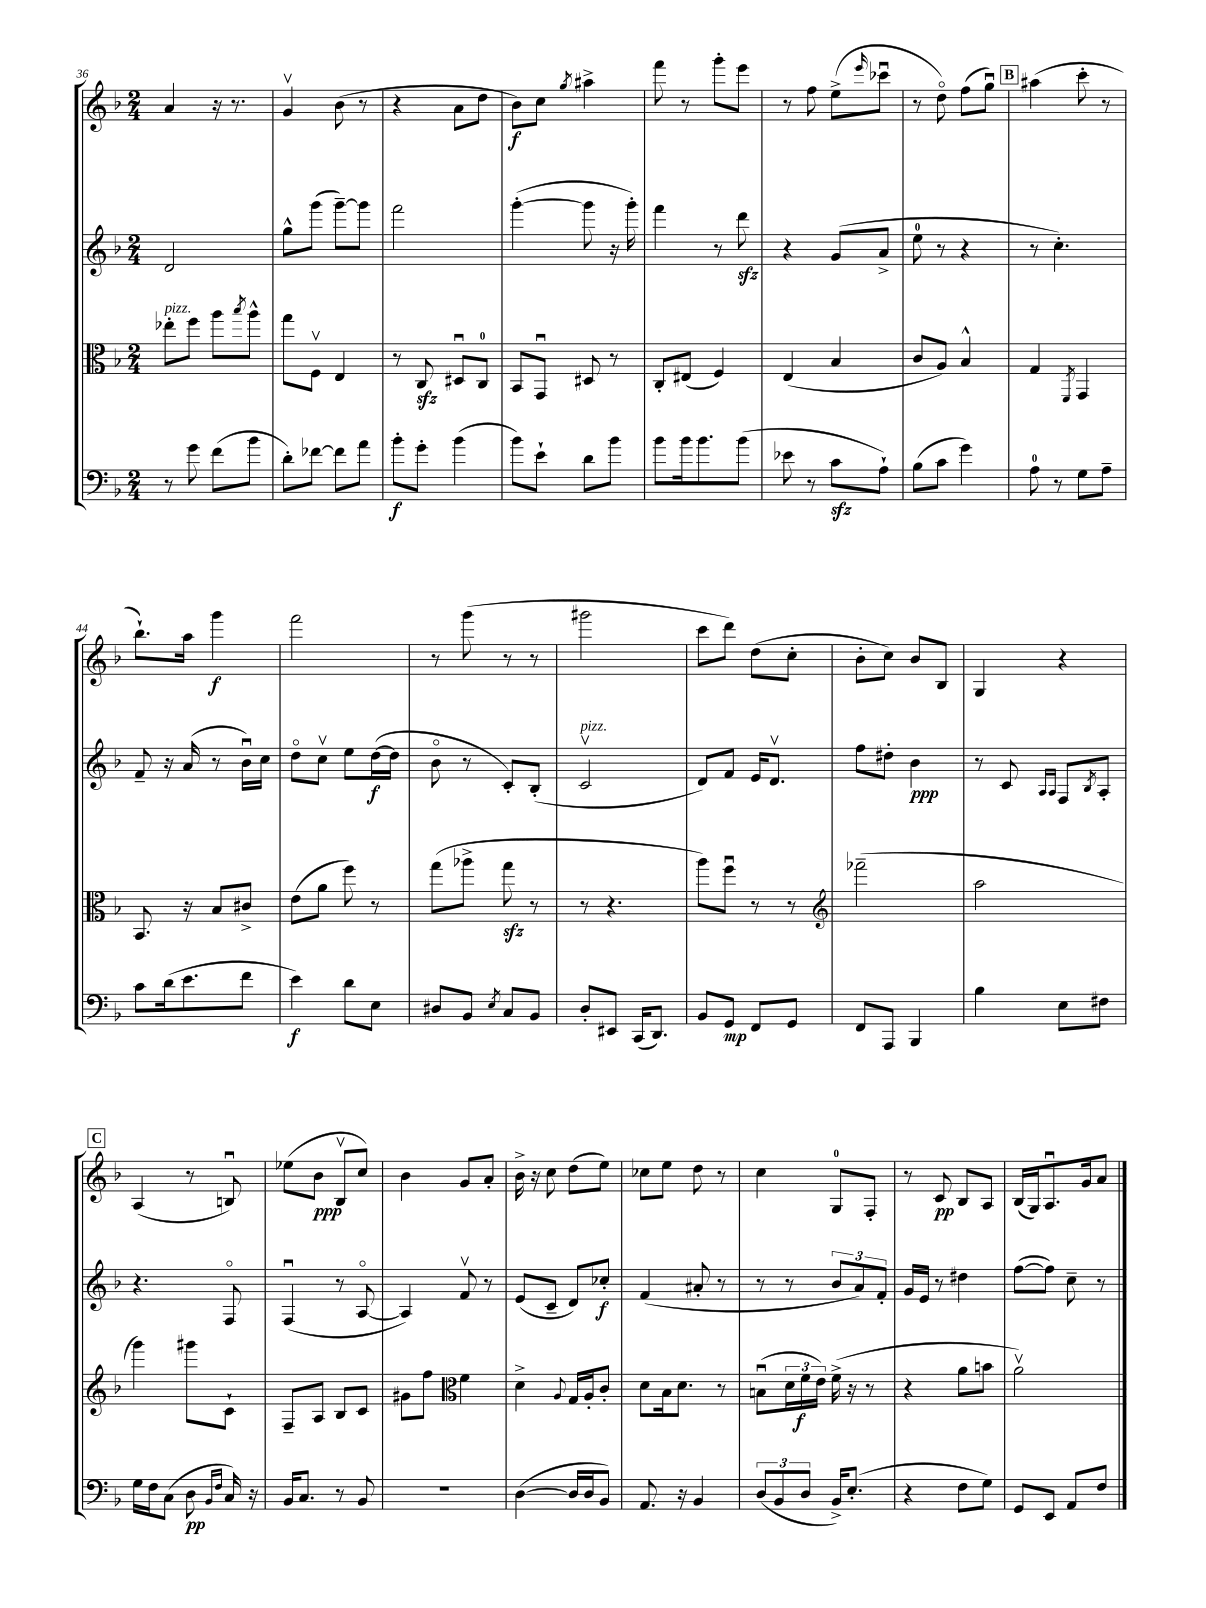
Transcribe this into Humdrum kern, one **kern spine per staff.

**kern	**kern	**kern	**kern
*staff4	*staff3	*staff2	*staff1
*clefF4	*clefC3	*clefG2	*clefG2
*k[b-]	*k[b-]	*k[b-]	*k[b-]
*M2/4	*M2/4	*M2/4	*M2/4
8r	8ee-'\L	2d/	4a/
8g\	8ff\J	.	.
(8f\L	8aa\L	.	16r
.	.	.	8.r
.	8qbb-/	.	.
8b-\J	8aa^^\J	.	.
=	=	=	=
8d'\L)	8gg\L	8gg^^\L	4gv/
[8f-\J	8Fv\J	(8ggg\J	.
8f-\]L	4E/	[8ggg~\L)	(8b-\
8a\J	.	8ggg\]J	8r
=	=	=	=
8b-'\L	8r	2fff\	4r
8g'\J	8C/	.	.
(4b-\	8D#u/L	.	8a\L
.	8C/J	.	8dd\J
=	=	=	=
8b-\L)	8BB-/L	([4ggg'\	8b-\L)
8e`\J	8GGu/J	.	8cc\J
.	.	.	8qgg/
8d\L	8D#/	8ggg\]	4aa#^\
8b-\J	8r	16r	.
.	.	16ggg'\)	.
=	=	=	=
8b-\L	8C'/L	4fff\	8fff\
16b-\k	(8E#/J	.	8r
8.b-\	.	.	.
.	4F/)	8r	8ggg'\L
(8b-\J	.	8ddd\	8eee\J
=	=	=	=
8e-\	(4E/	4r	8r
8r	.	.	8ff\
8c\L	4B-/	(8g/L	(8ee^\L
.	.	.	16qqeee/
8A`\J)	.	8a^/J	8ccc-u\J
=	=	=	=
(8B-\L	8c/L	8ee\	8r
8c\J	8A/J)	8r	8ddo\)
4g\)	4B-^^/	4r	(8ff\L
.	.	.	8ggu\J)
=	=	=	=
8A\	4G/	8r	(4aa#\
8r	.	4.cc'\)	.
.	8qFF/	.	.
8G\L	4GG/	.	8ccc'\
8A~\J	.	.	8r
=	=	=	=
8c\L	8.BB-/	8f~/	8.bb-`\L)
(16d\k	.	16r	.
8.e\	16r	(16a/	16aa\Jk
.	8B-/L	8r	4ggg\
8f\J	8c#^/J	16b-u\LL)	.
.	.	16cc\JJ	.
=	=	=	=
4e\)	(8e\L	8ddo\L	2fff\
.	8a\J	8ccv\J	.
8d\L	8ff\)	8ee\L	.
8E\J	8r	([16dd\L	.
.	.	16dd\]JJ	.
=	=	=	=
8D#/L	(8gg\L	8b-o\	8r
8BB-/J	8aa-^\J	8r	(8ggg\
8qE/	.	.	.
8C/L	8gg\	8c'/L)	8r
8BB-/J	8r	(8B-'/J	8r
=	=	=	=
8D'/L	8r	2cv/	2ggg#\
8EE#/J	4.r	.	.
(16CC/LK	.	.	.
8.DD/J)	.	.	.
=	=	=	=
8BB-/L	8aa\L)	8d/L)	8ccc\L
8GG/J	8ffu\J	8f/J	8ddd\J)
8FF/L	8r	16e/LK	(8dd\L
.	.	8.dv/J	.
8GG/J	8r	.	8cc'\J
=	=	=	=
*	*clefG2	*	*
8FF/L	(2fff-~\	8ff\L	8b-'\L
8AAA/J	.	8dd#'\J	8cc\J)
4BBB-/	.	4b-\	8b-/L
.	.	.	8B-/J
=	=	=	=
4B-\	2aa\	8r	4G/
.	.	8c/	.
.	.	16qqA/LL	.
.	.	16qqA/JJ	.
8E\L	.	8F/L	4r
.	.	8qB-/	.
8F#\J	.	8A'/J	.
=	=	=	=
16G\LL	4ggg\)	4.r	(4A/
16F\J	.	.	.
(8C\J	.	.	.
8D\	8ggg#\L	.	8r
16qqBB-/LL	.	.	.
16qqF/JJ	.	.	.
16C/)	8c`\J	8Fo/	8Bu/)
16r	.	.	.
=	=	=	=
16BB-/LK	8F~/L	(4Fu/	(8ee-\L
8.C/J	.	.	.
.	8A/J	.	8b-\J
8r	8B-/L	8r	8B-v/L
8BB-/	8c/J	[8Ao/	8cc/J)
=	=	=	=
2r	8g#\L	4A/])	4b-\
.	8ff\J	.	.
*	*clefC3	*	*
.	4f\	8fv/	8g/L
.	.	8r	8a'/J
=	=	=	=
([4D\	4d^\	(8e/L	16b-^\
.	.	.	16r
.	.	8c~/J	8cc\
.	8qqA/	.	.
16D/]LL	16G/LL	8d/L)	(8dd\L
16D/J	16A'/J	.	.
8BB-/J)	8c'/J	8cc-'/J	8ee\J)
=	=	=	=
8.AA/	8d\L	(4f/	8cc-\L
.	16B-\k	.	8ee\J
16r	8.d\J	.	.
4BB-/	.	8a#'/	8dd\
.	8r	8r	8r
=	=	=	=
(12D/L	(8Bu\L	8r	4cc\
12BB-/	.	.	.
.	24d\L	8r	.
12D/J	24f\	.	.
.	24e\JJ)	.	.
16BB-^/LK)	(16f^\	12b-/L	8G/L
(8.E'/J	16r	.	.
.	.	12a/)	.
.	8r	.	8F'/J
.	.	12f'/J	.
=	=	=	=
4r	4r	16g/LL	8r
.	.	16e/JJ	.
.	.	8r	8c/
8F\L	8a\L	4dd#\	8B-/L
8G\J)	8b\J	.	8A/J
=	=	=	=
8GG/L	2av\)	([8ff\L	(16B-/LL
.	.	.	16G/J)
8EE/J	.	8ff\]J)	8.Au/
8AA/L	.	8cc~\	.
.	.	.	16g/k
8F/J	.	8r	8a/J
==	==	==	==
*-	*-	*-	*-
